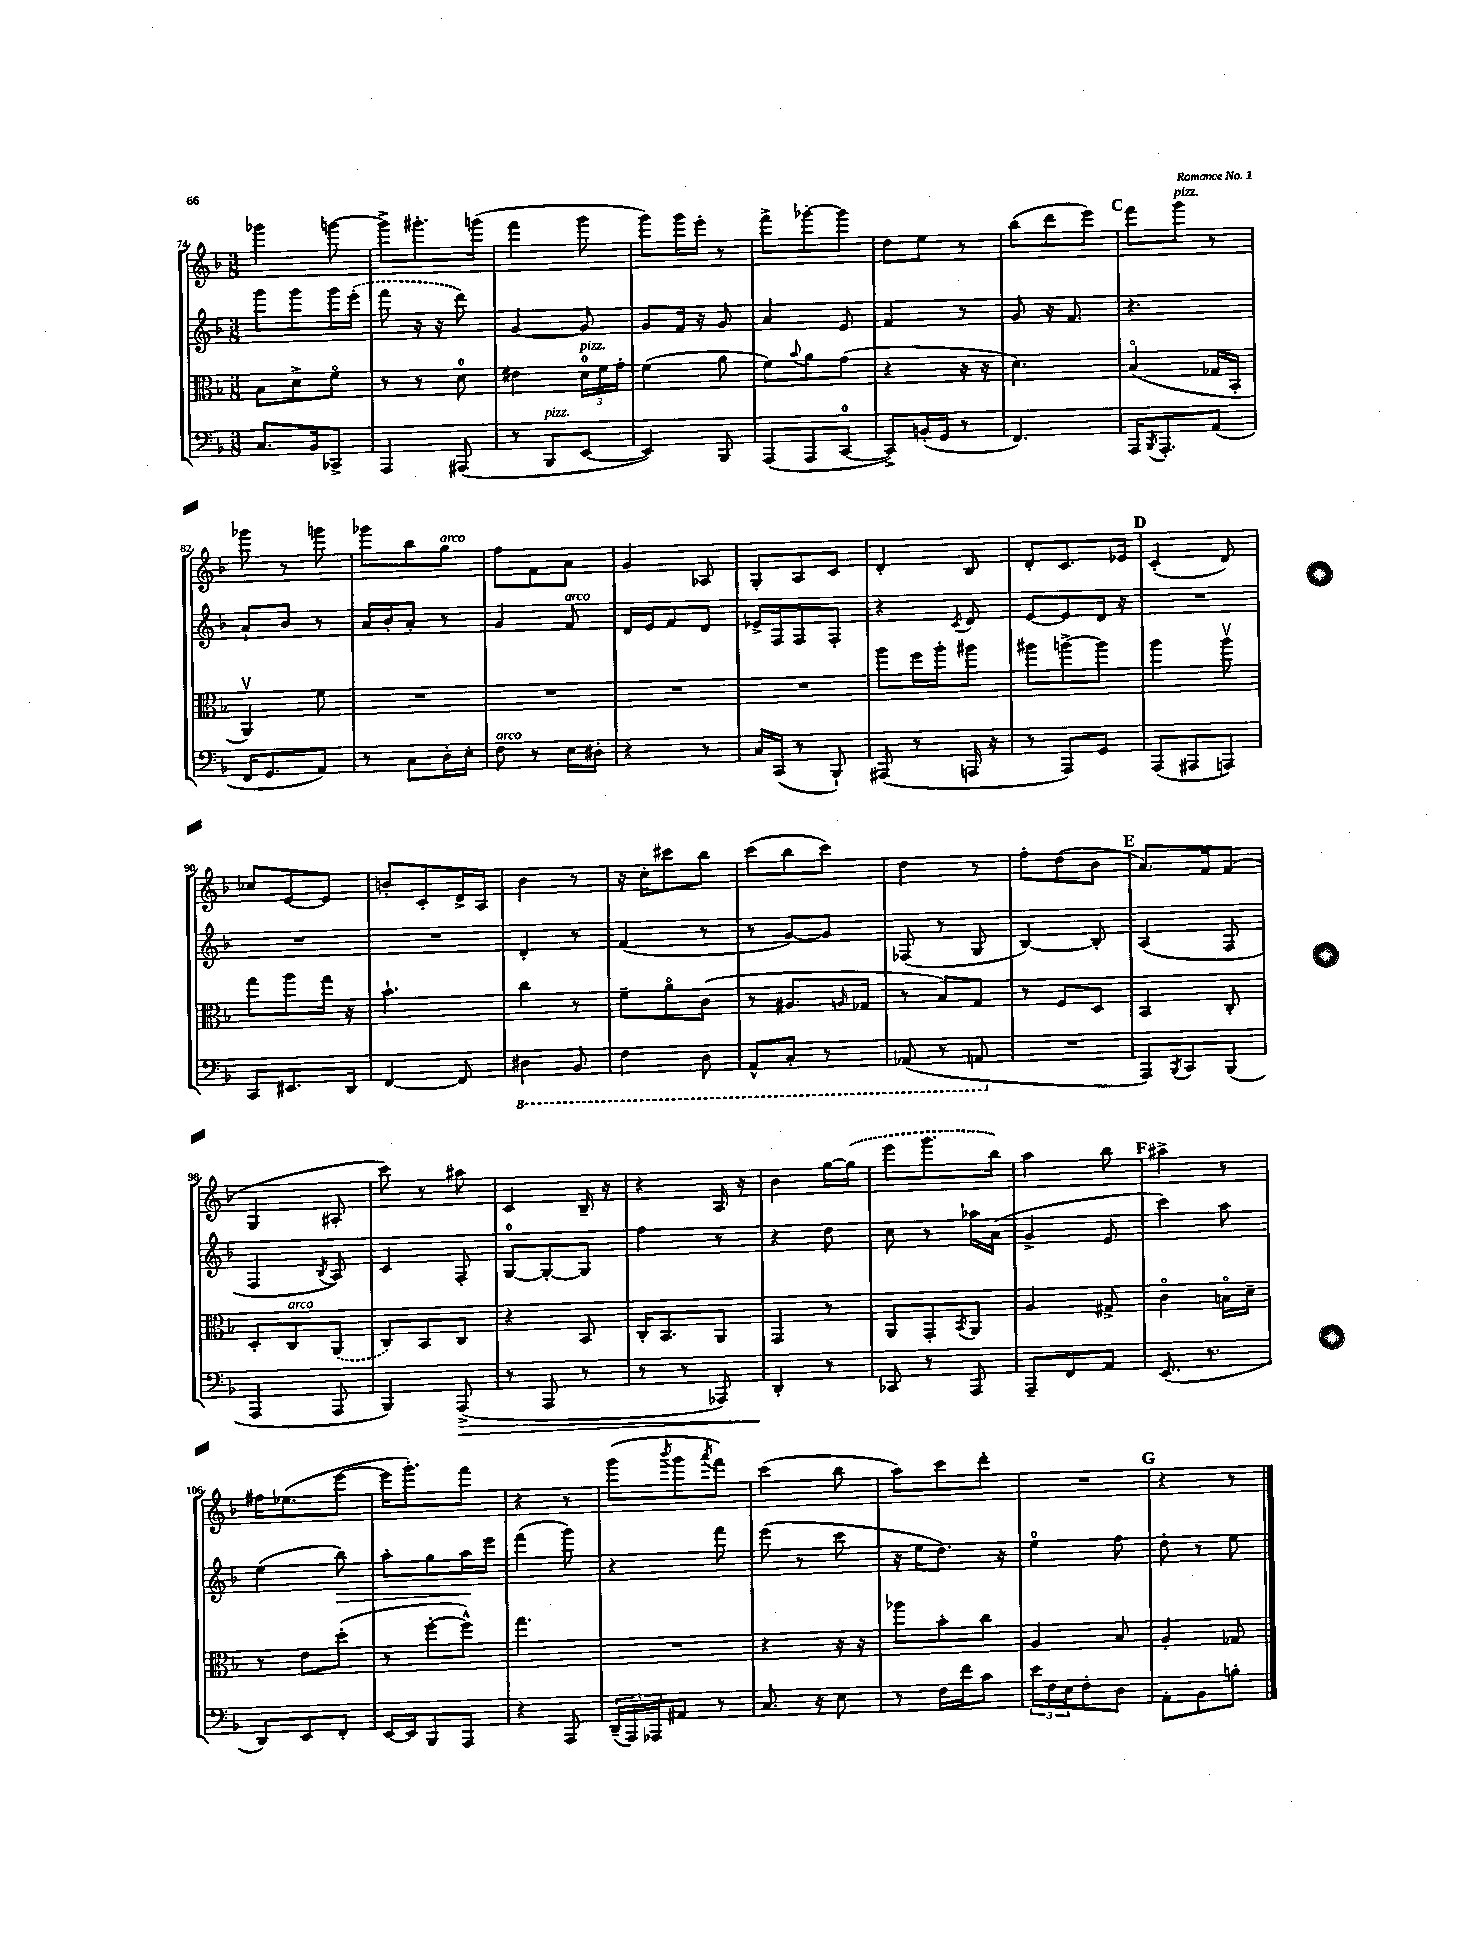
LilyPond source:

<<
\new StaffGroup <<
\new Staff = "s0" {
    \clef treble \key f \major \numericTimeSignature \time 3/8
    ges'''4 g'''8~ |
    g'''8-> gis'''8.-. g'''16( |
    f'''4 g'''8 |
    g'''8) g'''16 e'''16-. r8 |
    f'''8-> ges'''8~-. ges'''8 |
    d''8 e''8 r8 |
    bes''8( d'''8 e'''8) |
    \mark \markup { \bold "C" } f'''8 g'''8^\markup { \italic "pizz." } r8 |
    ges'''8 r8 g'''8 |
    ges'''8 bes''8 g''8^\markup { \italic "arco" } |
    f''8 f'8 a'8 |
    g'4 aes8 |
    g8-. a8 c'8 |
    d'4-. bes8 |
    d'8-. c'8. ees'16 |
    \mark \markup { \bold "D" } c'4-.( d'8) |
    ces''8 e'8~ e'8 |
    b'8-. c'8-. d'16-> a16 |
    bes'4 r8 |
    r16 c''16-. cis'''8 bes''8 |
    c'''8( bes''8 c'''8) |
    d''4 r8 |
    f''8-. d''8( bes'8 |
    \mark \markup { \bold "E" } a'8.) f'16 f'8( |
    g4 ais8-. |
    c'''8) r8 ais''8 |
    c'4 bes16-- r16 |
    r4 a16 r16 |
    bes'4 g''16~ \once \slurDashed g''16( |
    e'''8 g'''8. bes''16) |
    a''4 bes''8 |
    \mark \markup { \bold "F" } ais''4-> r8 |
    fis''16 ees''8.( e'''8~ |
    e'''16 g'''8.-.) f'''8 |
    r4 r8 |
    g'''8( \acciaccatura { bes'''8 } g'''8 \acciaccatura { a'''8 } f'''8) |
    c'''4( bes''8 |
    a''8) c'''8 d'''8-. |
    R4. |
    \mark \markup { \bold "G" } r4 r8 \bar "|." |
}
\new Staff = "s1" {
    \clef treble \key f \major \numericTimeSignature \time 3/8
    g'''8 g'''8 g'''16 \once \slurDashed e'''16-.( |
    f'''8 r16 r16 d'''8) |
    g'4~ g'8 |
    g'8 f'16 r16 g'8 |
    a'4 e'8 |
    f'4 r8 |
    g'8 r16 f'8. |
    \mark \markup { \bold "C" } r4. |
    a'8-! bes'8 r8 |
    a'16 bes'16-. a'8-. r8 |
    g'4 f'8^\markup { \italic "arco" } |
    d'16 e'16 f'8 d'8 |
    ees'16-> f16 f8 f8-. |
    r4 \acciaccatura { c'8 } d'8 |
    e'8~ e'8 d'16 r16 |
    \mark \markup { \bold "D" } R4. |
    R4. |
    R4. |
    d'4-. r8 |
    f'4( r8 |
    r8 g'8~) g'8 |
    fes8( r8 g8 |
    bes4~) bes8-. |
    \mark \markup { \bold "E" } a4( f8 |
    f4 \acciaccatura { bes8 } a8) |
    c'4 f8-. |
    g8-0~ g8~-. g8 |
    f''4 r8 |
    r4 d''8 |
    c''8 r8 aes''16 a'16( |
    g'4-> e'8 |
    \mark \markup { \bold "F" } c'''4) a''8 |
    e''4( bes''8\>) |
    a''8-. g''8 a''16\! e'''16 |
    f'''4( g'''8) |
    r4 f'''8 |
    e'''8( r8 c'''8 |
    r16 e''16 d''8.) r16 |
    e''4-0 f''8 |
    \mark \markup { \bold "G" } d''8-. r8 e''8 \bar "|." |
}
\new Staff = "s2" {
    \clef alto \key f \major \numericTimeSignature \time 3/8
    bes8 d'8-> f'8\flageolet |
    r8 r8 d'8-0 |
    eis'4 \tuplet 3/2 { d'16-0^\markup { \italic "pizz." } f'16 g'16-. } |
    f'4( a'8 |
    f'8) \appoggiatura { bes'8 } a'8 g'8( |
    r4 r16 r16 |
    d'4.) |
    \mark \markup { \bold "C" } bes4\flageolet( ges16 bes,16-. |
    a,4\upbow) f'8 |
    R4. |
    R4. |
    R4. |
    R4. |
    a''8 f''16 a''16-. ais''8 |
    ais''8 a''8~-> a''8 |
    \mark \markup { \bold "D" } a''4 a''8\upbow |
    g''8 a''8 g''16 r16 |
    bes'4.-! |
    c''4 r8 |
    f'8-- a'8\flageolet c'8( |
    r8 ais8. \grace { a16 } ges16 |
    r8 bes8) g8 |
    r8 f8 d8 |
    \mark \markup { \bold "E" } bes,4 c8-. |
    d8-. c8^\markup { \italic "arco" } \once \slurDashed a,8( |
    c8) bes,8 c8 |
    r4 bes,8 |
    c16-. bes,8. a,8 |
    g,4 r8 |
    a,8 g,8-. \acciaccatura { bes,8 } a,8 |
    a4 gis8-> |
    \mark \markup { \bold "F" } c'4\flageolet b16\flageolet d'16-- |
    r8 e'8 d''8-.( |
    r8 f''8~-. f''8-^) |
    g''4. |
    R4. |
    r4 r16 r16 |
    aes''8 bes'8-. c''8 |
    a4 bes8 |
    \mark \markup { \bold "G" } a4-. ges8 \bar "|." |
}
\new Staff = "s3" {
    \clef bass \key f \major \numericTimeSignature \time 3/8
    c8. bes,16 ces,8-> |
    a,,4 ais,,8( |
    r8 bes,,8^\markup { \italic "pizz." } e,8~ |
    e,4) bes,,8 |
    a,,8( a,,8 c,8-0~ |
    c,8->) b,16-.( g,16 r8 |
    f,4.) |
    \mark \markup { \bold "C" } a,,16 \acciaccatura { bes,,8 } a,,8.-. a,8( |
    f,16 g,8. a,8) |
    r8 c8 d16-. e16-. |
    f8^\markup { \italic "arco" } r8 e16 dis16-. |
    r4 r8 |
    c16 c,16( r8 bes,,8-!) |
    ais,,8( r8 a,,16 r16 |
    r8 a,,8) g,8 |
    \mark \markup { \bold "D" } a,,8( ais,,8 a,,8) |
    c,8 eis,8. d,16 |
    f,4~ f,8 |
    \ottava #-1 dis,4 bes,,8 |
    f,4 d,8 |
    a,,8-^ c,8-. r8 |
    aes,,8( r8 a,,8 \ottava #0 |
    R4. |
    \mark \markup { \bold "E" } a,,8) \acciaccatura { bes,,8 } c,8 bes,,8( |
    a,,4 a,,8 |
    bes,,4) a,,8->\>( |
    r8 a,,8 r8 |
    r8 r8 aes,,8) |
    d,4-.\! r8 |
    ces,8 r8 a,,8 |
    a,,8-- f,8 a,8 |
    \mark \markup { \bold "F" } e,8.( r8. |
    d,8) e,8 f,8-. |
    e,16~ e,16 bes,,8 a,,8 |
    r4 a,,8 |
    \tuplet 3/2 { d,16--( a,,16) aes,,16 } ais,8 r8 |
    c8. r16 e8 |
    r8 f16 f'16 c'8 |
    \tuplet 3/2 { e'16 f16 e16 } f8-. d8 |
    \mark \markup { \bold "G" } a,8-. bes,8 b8-. \bar "|." |
}
>>
>>
\layout { \context { \Score currentBarNumber = #74 } }
